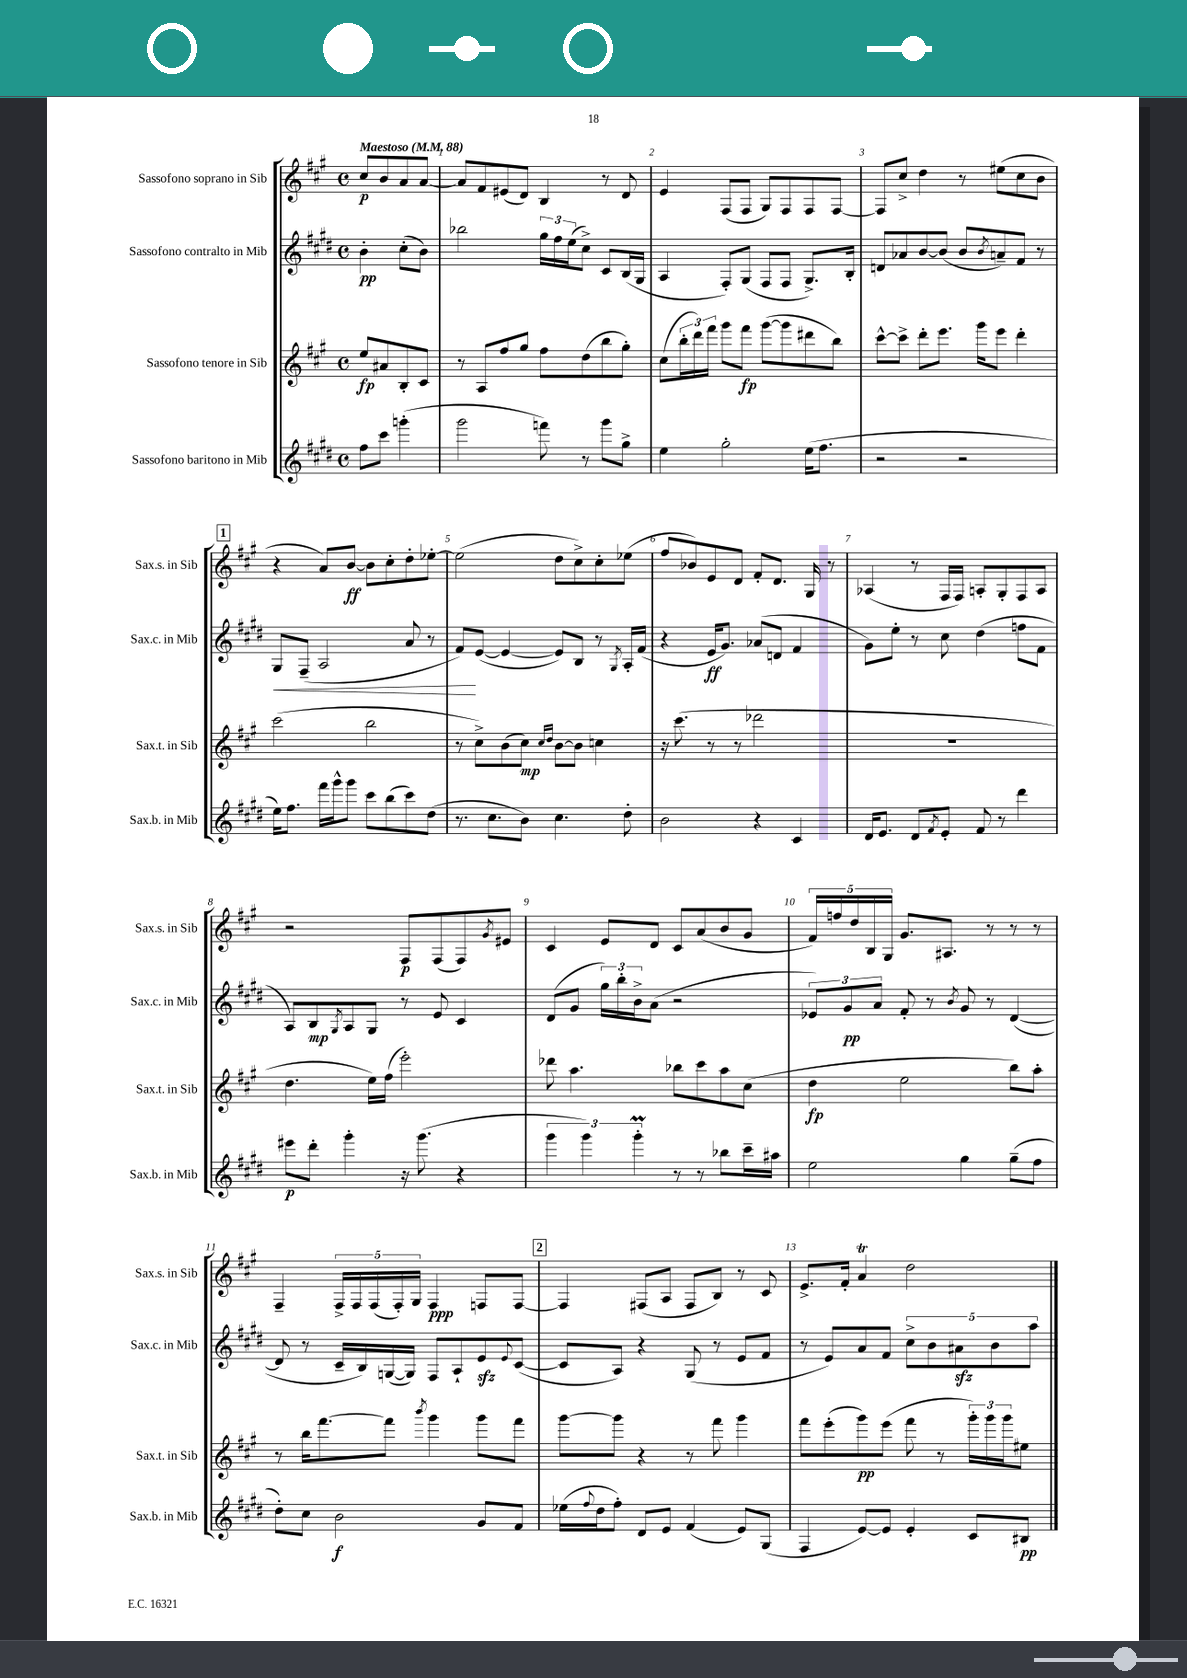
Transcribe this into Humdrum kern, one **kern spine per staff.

**kern	**kern	**kern	**kern
*staff4	*staff3	*staff2	*staff1
*clefG2	*clefG2	*clefG2	*clefG2
*k[f#c#g#d#]	*k[f#c#g#]	*k[f#c#g#d#]	*k[f#c#g#]
*M4/4	*M4/4	*M4/4	*M4/4
*met(c)	*met(c)	*met(c)	*met(c)
*MM88	*MM88	*MM88	*MM88
8ff#	8ee	4b'	8cc#
8ccc#	8a#	.	8b
(4ggg'	8B'	(8cc#'	8a
.	8c#	8b)	[8a
=	=	=	=
2ggg#	8r	2bb-	8a]
.	8A	.	8f#
.	8ff#	.	(8e#
.	8gg#	.	8d)
8fff)	8ff#	24gg#	4B
.	.	24ff#	.
.	.	(24ee	.
8r	(8dd	8cc#^)	.
8ggg#	8bb	8c#	8r
8gg#^	8gg#')	(16B	8d
.	.	16G#	.
=	=	=	=
4ee	(8cc#	4A	4e
.	24bb'	.	.
.	24ddd)	.	.
.	24fff#	.	.
2gg#'	8ggg#	8F#')	(8F#
.	8fff#	(8G#	8F#
.	([8ggg#	8F#	8G#)
.	8ggg#]	8F#	8F#
(16ee	8ddd#	8.G#^)	8F#
8.ff#	.	.	.
.	8bb)	.	[8F#
.	.	16B'	.
=	=	=	=
2r	[8ccc#^^	8d	8F#]
.	8ccc#^]	8a-	8cc#^
.	8ddd'	[8b	4dd
.	8.eee	(8b]	.
2r	.	8b	8r
.	16ggg#	.	.
.	.	8qb	.
.	8eee	8a~)	(8ee#
.	4ddd'	8f#	8cc#
.	.	8r	8b
=	=	=	=
16ee)	(2ccc#	8G#	4r
8.ff#	.	.	.
.	.	(8F#~	.
16fff#	.	2A	8a)
16ggg#^^	.	.	.
8ggg#	.	.	[8b
8ccc#	2bb	.	8b]
(8bb	.	.	8cc#'
8ccc#)	.	8a	8dd'
(8dd#	.	8r	[8ee-'
=	=	=	=
8.r	8r	8f#)	(2ee-]
.	8cc#^)	([8e	.
8.cc#	.	.	.
.	(8b	4e_	.
8b)	8cc#)	.	.
.	16qqcc#	.	.
.	16qqdd	.	.
4.cc#	[8b	8e])	8dd
.	8b]	8B	8cc#^)
.	4cc	8r	8cc#'
.	.	8qG#	.
8dd#'	.	16A'	(8ee-
.	.	(16f#	.
=	=	=	=
2b	16r	4r	8ff#
.	(8.ccc#	.	.
.	.	.	8b-)
.	8r	16e	8e
.	.	8.g#)	.
.	8r	.	8d
4r	2ddd-	(8a-	8f#'
.	.	8d	8.d
4c#	.	4f#	.
.	.	.	16G#
.	.	.	8r
=	=	=	=
16d#	1r	8g#)	(4A-
8.e	.	.	.
.	.	8ee'	.
8d#	.	8r	8r
8qf#	.	.	.
8e'	.	8cc#	16F#
.	.	.	16F#)
8f#	.	(4dd#	8A'
8r	.	.	8G#'
4ddd#	.	8ff	8F#
.	.	8f#	8A
=	=	=	=
8eee#	4.dd	8A)	2r
8ddd#'	.	8B	.
.	.	8qG#	.
4ggg#'	.	8A	.
.	16ee)	8G#	.
.	(16ff#	.	.
16r	2eee')	8r	8F#
(8.ggg#	.	.	.
.	.	8e	(8F#
4r	.	4c#	8F#)
.	.	.	8qg#
.	.	.	8e#
=	=	=	=
6ggg#	8ddd-	(8d#	4c#
.	4.aa	8g#	.
6ggg#)	.	.	.
.	.	24gg#)	8e
.	.	24bb'	.
6ggg#'	.	24b^	.
.	.	(8a	8d
8r	8bb-	2r	8c#
8r	8ccc#	.	(8a
8bb-	8aa	.	8b
16ccc#~	(8cc#	.	8g#
16aa#	.	.	.
=	=	=	=
2ee	4dd	12e-)	20f#)
.	.	.	20ff
.	.	12g#	.
.	.	.	20dd
.	.	.	20B
.	.	12a	.
.	.	.	20G#
.	2ee	8f#'	8.g#
.	.	8r	.
.	.	.	8.A#
.	.	8qb	.
4gg#	.	8g#	.
.	.	8r	8r
(8gg#~	8bb)	([4d#	8r
8ff#	8aa'	.	8r
=	=	=	=
8dd#')	8r	8d#]	4F#~
8cc#	16bb	8r	.
.	[8.fff#	.	.
2b	.	16c#~	20F#^
.	.	.	20F#
.	.	16B)	.
.	.	.	(20F#
.	8fff#]	([16G	.
.	.	.	20F#')
.	.	16G])	.
.	.	.	20G#
.	8qbbb	.	.
.	4ggg#	8F#	4F#
.	.	8A`	.
8g#	8ggg#	8e	8F
.	.	8qqe	.
8f#	8fff#	([8c#	[8F
=	=	=	=
(16ee-	[8ggg#	8c#]	4F]
8qqff#	.	.	.
16dd#	.	.	.
8ff#')	8ggg#]	8A)	.
8d#	4r	4r	(8F#
8e	.	.	8A
(4f#	8r	(8G#	8F#
.	8fff#	8r	8B)
8e)	4ggg#	8e	8r
(8G#	.	8f#	8c#
=	=	=	=
4F#	8fff#	8r	8.e^
.	(8eee'	8e)	.
.	.	.	16f#'
[8e)	8ggg#)	8a	4a
8e]	(8eee	8f#	.
4e'	8fff#	10cc#^	2dd
.	.	10b	.
.	8r	.	.
.	.	10a#	.
8c#	24ggg#')	.	.
.	24ggg#	.	.
.	.	10b	.
.	24ggg#	.	.
8B#	8ee#	.	.
.	.	10aa	.
==	==	==	==
*-	*-	*-	*-
